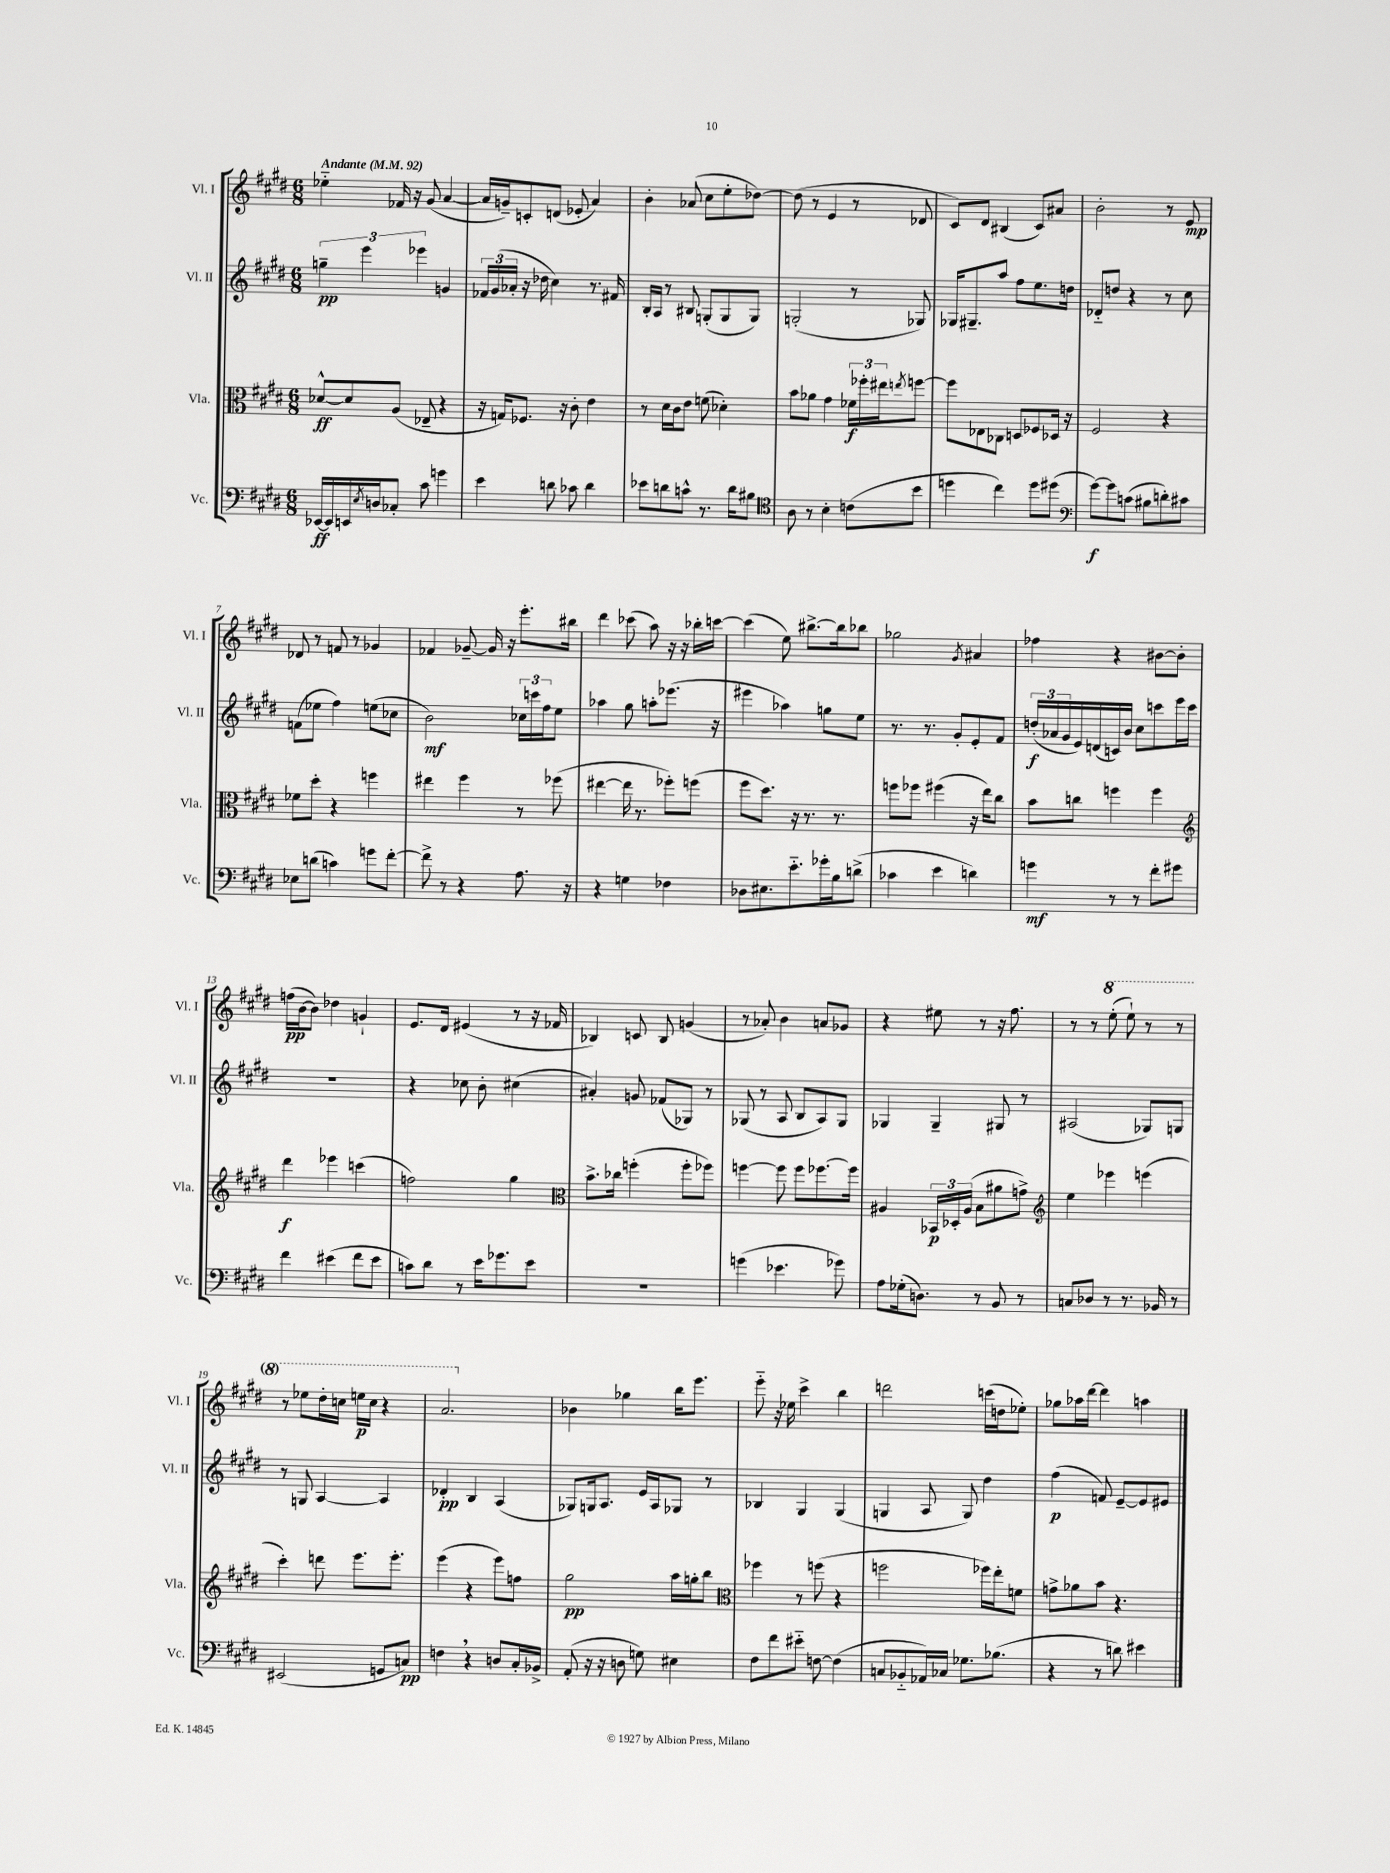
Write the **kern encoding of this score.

**kern	**kern	**kern	**kern
*staff4	*staff3	*staff2	*staff1
*clefF4	*clefC3	*clefG2	*clefG2
*k[f#c#g#d#]	*k[f#c#g#d#]	*k[f#c#g#d#]	*k[f#c#g#d#]
*M6/8	*M6/8	*M6/8	*M6/8
*MM92	*MM92	*MM92	*MM92
[16EE-	[8d-^^	6gg~	4ee-'~
16EE-]	.	.	.
16EE	8d-]	.	.
.	.	6eee	.
8qE	.	.	.
16D	.	.	.
8C-'	(8A	.	16f-
.	.	.	16r
.	.	6eee-	.
8c#	8E-~	.	(8g#
4g	4r	4g	[4a
=	=	=	=
4e	16r	24f-	16a]
.	.	(24g#	.
.	16G)	.	16g~)
.	.	24a-'	.
.	8.F-	16r	8c'
.	.	16dd-	.
8d	.	4cc#)	(8d
.	16r	.	.
8c-	8c#'	.	8e-'
4d	4e	8.r	4a)
.	.	16f#	.
=	=	=	=
8e-	8r	16B'	4b'
.	.	16A	.
8d	16d#	8r	.
.	16c#	.	.
8c^^	8e	8B#	(8a-
8.r	(8f	(8G'	8cc#
.	4d-')	8G	8ee'
16d	.	.	.
8B#	.	8G)	[8dd-)
=	=	=	=
*clefC4	*	*	*
8A	8b	(2G'	(8dd-]
8r	8a-	.	8r
4B'	4g#	.	4e
(8c	24f-	8r	8r
.	24ff-'	.	.
.	24ee#	.	.
.	8qee	.	.
8b	[8ff	8G-)	8d-
=	=	=	=
4dd	8ff]	16G-	8c#)
.	.	8.G#~	.
.	8E-	.	8d#
4cc#)	8C-	8aa	(4B#
.	8D	8ff#	.
8dd	8F-	8.ee	8c#)
(8dd#	16D-	.	8a#
.	16r	16dd	.
=	=	=	=
*clefF4	*	*	*
[8g#)	2F#	8d-'~	2b'
8g#]	.	8dd	.
(8c	.	4r	.
8B#	.	.	.
8d')	4r	8r	8r
8c#	.	8cc#	8e
=	=	=	=
8E-	8f-	(8f	8d-
(8d	8dd#'	8ee-	8r
4c)	4r	4ff#)	8f
.	.	.	8r
8g	4ff	(8ee	4g-
[8f#'	.	8cc-	.
=	=	=	=
8f#^]	4ee#	2b)	4f-
8r	.	.	.
4r	4ff#	.	[8g-~
.	.	.	16g-]
.	.	.	16r
8.A	8r	24cc-	8.eee'
.	.	24ccc	.
.	.	24ff#	.
.	(8ff-	8ee	.
16r	.	.	16bb#
=	=	=	=
4r	[4ee#	4aa-	4ddd#
4G	16ee#]	8gg#	(8ccc-
.	8.r	.	.
.	.	8aa'	8aa)
4F-	8ff-')	(8.eee-	16r
.	.	.	16r
.	(8ff	.	16bb-'
.	.	16r	[16ccc
=	=	=	=
8D-	8ff#	4eee#	(4ccc]
8.E#	8.dd#)	.	.
.	.	4aa-)	8ee)
8.e'~	16r	.	.
.	8.r	.	[8.bb#^
16g-'	.	8gg	.
16B	8.r	.	16bb#]
(8d^	.	8ee	8bb-
=	=	=	=
4c-	8ff	8.r	2gg-
.	8ff-	.	.
.	.	8.r	.
4e	(4ff#	.	.
.	.	8g#'	.
.	.	.	8qg#
4d)	16r	8e'	4a#
.	16ee)	.	.
.	8cc#	8f#	.
=	=	=	=
4g	8b	(24dd'	4ff-
.	.	24a-	.
.	.	24g#	.
.	8cc	16e)	.
.	.	(16d	.
8r	4ff	16c)	4r
.	.	16b	.
8r	.	8cc#	.
8f#'	4ff	8ccc	[8b#
8g#	.	16eee	8b#']
.	.	16ccc	.
=	=	=	=
*	*clefG2	*	*
4f#	4ddd#	2.r	(16ff
.	.	.	[16b
.	.	.	8b])
(4e#	4eee-	.	4dd-
8f#	(4ccc	.	4g`
8e#	.	.	.
=	=	=	=
8c)	2ff)	4r	8.e
8d#	.	.	.
.	.	.	16d#
8r	.	8cc-	(4e#
16e	.	8b'	.
8.g-	.	.	.
.	4gg#	(4cc#	8r
8e	.	.	16r
.	.	.	16f-
=	=	=	=
*	*clefC3	*	*
2.r	8.b^	4a#')	4B-)
.	16cc-	.	.
.	(4ff'	8g	8c
.	.	(8f-	8B-
.	8ff'	8G-)	(4g
.	8ff-)	8r	.
=	=	=	=
(4g	[4ff	(8G-	8r
.	.	8r	8a-')
4.e-	8ff]	8A	4b
.	8ff	8B	.
.	[8.ff-	8A)	8a
8g-)	.	8G-	8g-
.	16ff-]	.	.
=	=	=	=
8A	4A#	4G-	4r
(16G-'	.	.	.
8.D)	.	.	.
.	24BB-	4G-~	8ee#
.	24D-'	.	.
.	(24A#	.	.
8r	8B	.	8r
8BB	8a#	8G#	16r
.	.	.	8.ff#
8r	8g^)	8r	.
=	=	=	=
*	*clefG2	*	*
8C	4ee	(2A#	8r
8D-	.	.	8r
8r	4eee-	.	(8eee'
8.r	.	.	8eee`)
.	(4eee	8G-)	8r
16BB-	.	.	.
8r	.	8G	8r
=	=	=	=
(2EE#	4ccc#')	8r	8r
.	.	8G	8eee-
.	8ddd	[4A	16ddd#'
.	.	.	16ccc
.	8.eee	.	16eee
.	.	.	16ccc
8GG	.	4A]	4r
.	8.eee'	.	.
8C)	.	.	.
=	=	=	=
4F	(4eee	4d-'	2.aa
4r	4r	4B	.
8D	8eee)	(4A	.
16C#'	8ff	.	.
16BB-^	.	.	.
=	=	=	=
(8AA'	2gg#	8G-)	4b-
16r	.	16G	.
16r	.	8.A	.
8D	.	.	4gg-
8G)	.	16e	.
.	.	16A	.
4E#	16aa	8G-	16bb
.	16gg'	.	8.eee
.	8bb	8r	.
=	=	=	=
*	*clefC3	*	*
8F#	4ff-	4B-	8eee'~
8f#	.	.	16r
.	.	.	16ee-
8e#'~	8r	4G#	4ccc#^
[8F	(8ff	.	.
(4F]	4r	(4G#	4bb
=	=	=	=
8C	2ff	4G	2ddd
8BB-'~	.	.	.
16AA-)	.	8A	.
16C-	.	.	.
8.G-	.	8G)	.
.	16ff-)	4dd#	(16ccc
(8.B-	16ee'	.	16dd
.	8f	.	8ee-')
=	=	=	=
4r	8g^	(4ff#	8gg-
.	8a-	.	16aa-
.	.	.	[16ddd#
8r	8b	8f)	4ddd#]
8d)	4.r	[8e~	.
4e#	.	8e]	4aa
.	.	8e#	.
==	==	==	==
*-	*-	*-	*-
